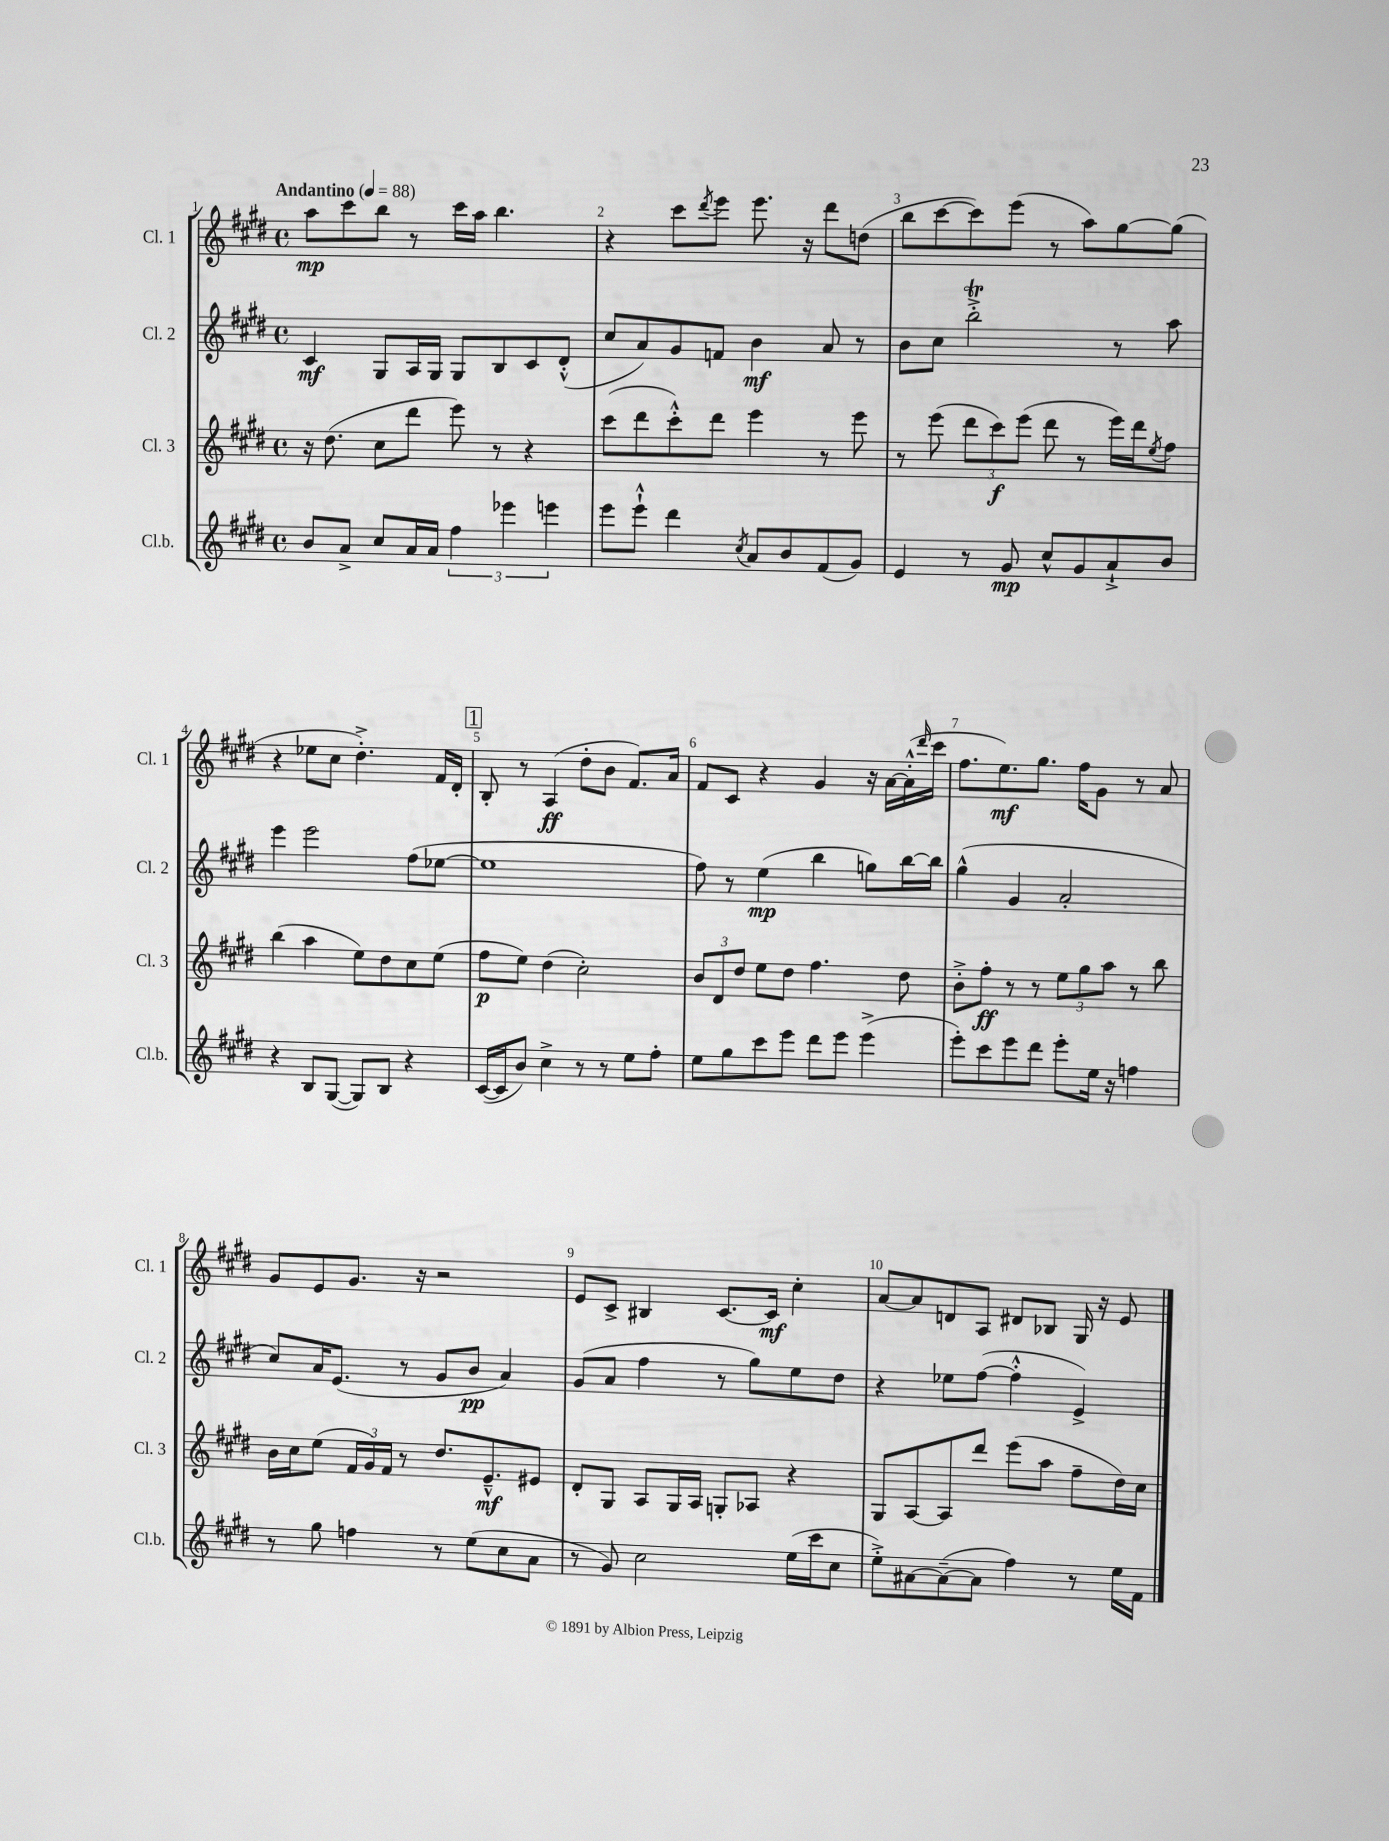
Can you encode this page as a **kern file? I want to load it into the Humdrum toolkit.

**kern	**kern	**kern	**kern
*staff4	*staff3	*staff2	*staff1
*clefG2	*clefG2	*clefG2	*clefG2
*k[f#c#g#d#]	*k[f#c#g#d#]	*k[f#c#g#d#]	*k[f#c#g#d#]
*M4/4	*M4/4	*M4/4	*M4/4
*met(c)	*met(c)	*met(c)	*met(c)
*MM88	*MM88	*MM88	*MM88
8b	16r	4c#	8aa
.	(8.dd#	.	.
8a^	.	.	8ccc#
8cc#	8cc#	8G#	8bb
16a	8ddd#	16A	8r
16a	.	16G#	.
6ff#	8eee)	8G#	16ccc#
.	.	.	16aa
.	8r	8B	4.bb
6eee-	.	.	.
.	4r	8c#	.
6eee	.	.	.
.	.	(8d#'^^	.
=	=	=	=
8eee	(8ccc#	8cc#	4r
8eee`^^	8ddd#	8a)	.
4ddd#	8ccc#'^^)	8g#	8ccc#
.	.	.	8qddd#
.	8ddd#	8f	8eee
8qcc#	.	.	.
8a	4eee	4b	8.eee
8b	.	.	.
.	.	.	16r
(8f#	8r	8a	8ddd#
8g#)	8eee	8r	(8dd
=	=	=	=
4e	8r	8b	8bb
.	(8eee	8cc#	[8ccc#
8r	12ddd#	2bb'^	8ccc#])
.	12ccc#)	.	.
8g#	.	.	(8eee
.	(12eee	.	.
8cc#^^	8ddd#	.	8r
8g#	8r	.	8aa)
8a`^	16eee)	8r	[8gg#
.	16ddd#	.	.
.	8qee	.	.
8b	8ff#	8aa	(8gg#]
=	=	=	=
4r	(4bb	4eee	4r
8B	4aa	2eee	8ee-
([8G#	.	.	8cc#
8G#])	8ee)	.	4.dd#'^)
8B	8dd#	.	.
4r	8cc#	(8ff#	.
.	(8ee	[8ee-	16f#
.	.	.	16d#'
=	=	=	=
([16c#	8ff#	1ee-]	8B'
16c#]	.	.	.
8b)	8ee)	.	8r
4cc#^	(4dd#	.	(4A
8r	2cc#')	.	8dd#'
8r	.	.	8b
8ee	.	.	8.f#)
8ff#'	.	.	.
.	.	.	16a
=	=	=	=
8ee	12b	8ff#)	8f#
.	12d#	.	.
8gg#	.	8r	8c#
.	12dd#	.	.
8ccc#	8ee	(4ee	4r
8eee	8dd#	.	.
8ddd#	4.ff#	4bb	4g#
8eee	.	.	.
(4eee^	.	8gg)	16r
.	.	.	[16a
.	8dd#	[16bb	(16a'^^]
.	.	.	16qqddd#
.	.	16bb]	16ccc#
=	=	=	=
8eee')	8b'^	(4gg#^^	8.ff#
8ccc#	8ff#'	.	.
.	.	.	8.ee)
8eee	8r	4g#	.
8ddd#	8r	.	8.gg#
8eee'	12ee	2a'	.
.	.	.	16ff#
.	12gg#	.	.
16ee	.	.	8g#
.	12aa	.	.
16r	.	.	.
4ff	8r	.	8r
.	8bb	.	8a
=	=	=	=
8r	16b	8cc#)	8g#
.	16cc#	.	.
8gg#	(8ee	16a	8e
.	.	(8.e	.
4ff	24f#	.	8.g#
.	24g#)	.	.
.	24f#	.	.
.	8r	8r	.
.	.	.	16r
8r	8.dd#	8g#	2r
(8ee	.	8b	.
.	8.e~^^	.	.
8cc#	.	4a)	.
8a	8e#	.	.
=	=	=	=
8r	8d#'	(8g#	8e
8g#)	8G#	8a	8c#^
2cc#	8A	4ff#	4B#
.	16G#	.	.
.	16A	.	.
.	8G'	8r	[8.c#
.	8A-	8gg#)	.
.	.	.	16c#]
(16ee	4r	8ee	4cc#'
16ccc#	.	.	.
8cc#	.	8dd#	.
=	=	=	=
8ee'^)	8G#	4r	[8a
[8a#	[8A	.	8a]
(8a#~_	8A]	8ee-	8d
8a#]	8ddd#	([8ff#	8A
4ff#)	(8eee	4ff#'^^]	8d#
.	8aa	.	8B-
8r	8ff#~	4e^)	16G#
.	.	.	16r
16ee	16dd#)	.	8e
16f#	16cc#	.	.
==	==	==	==
*-	*-	*-	*-
